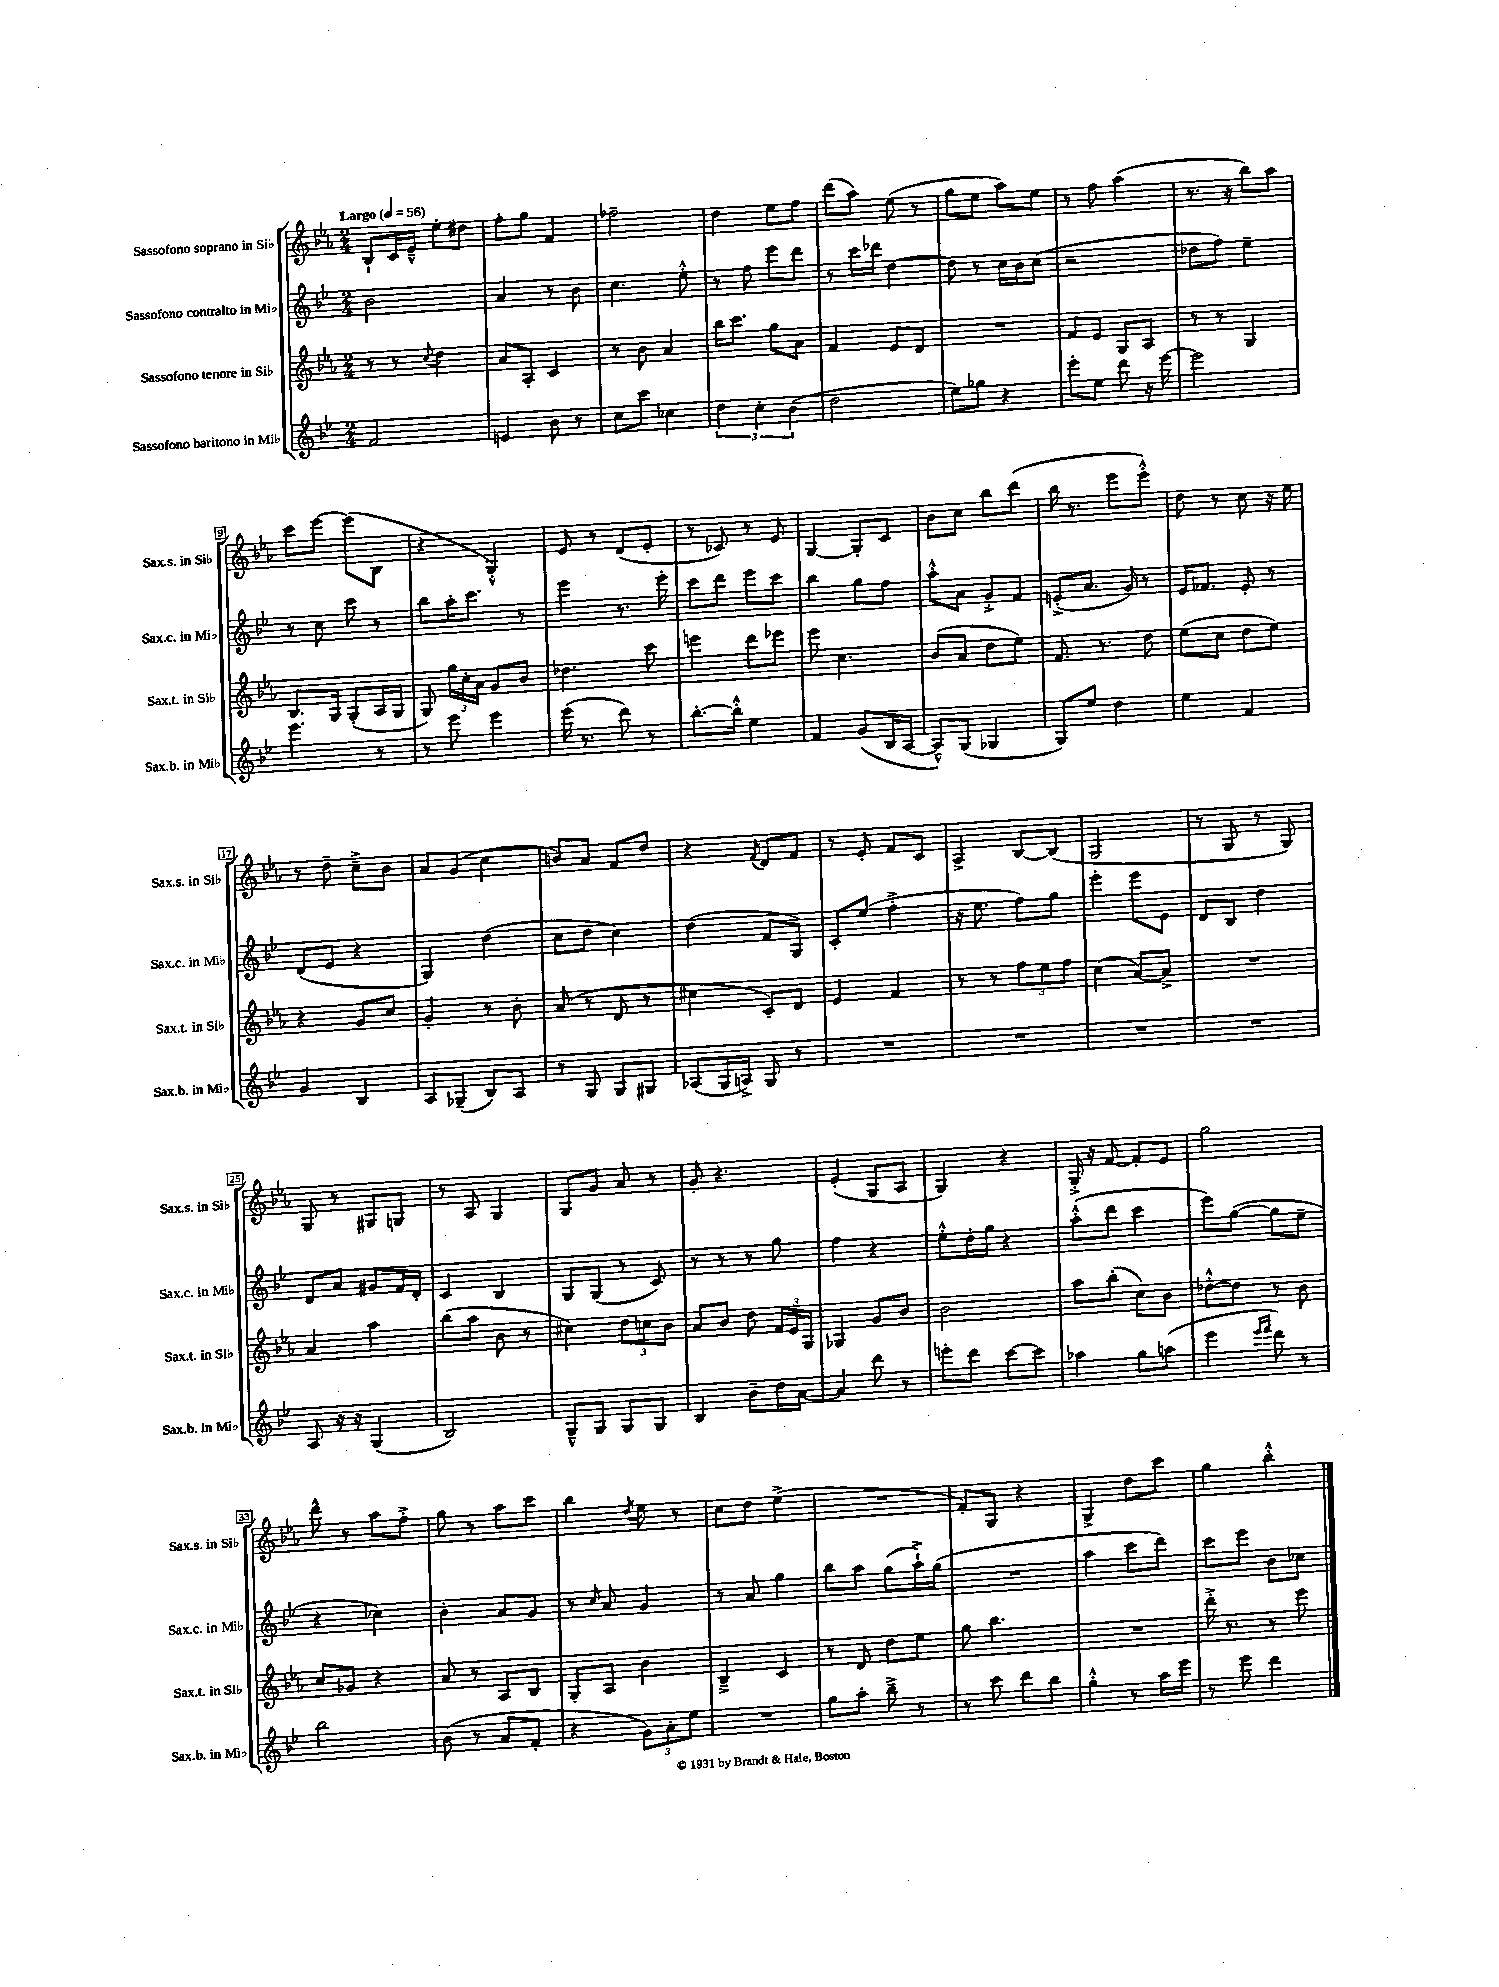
<<
\new StaffGroup <<
\new Staff = "s0" \with { instrumentName = "Sassofono soprano in Sib" shortInstrumentName = "Sax.s. in Sib" } {
    \clef treble \key ees \major \numericTimeSignature \time 2/4 \tempo "Largo" 4 = 56
    \autoBeamOff bes8[-! c'16 ees'16]---^ ees''8[-. dis''8] |
    f''8[-. g''8] f'4 |
    fes''2-- |
    d''4 ees''8[ f''8] |
    d'''8[( aes''8]) ees''8( r8 |
    g''8[ ees''8] aes''8[) ees''8] |
    r8 f''8 aes''4( |
    r8. r16 bes''8[) aes''8] |
    c'''8[ ees'''8]~ ees'''8[( bes8] |
    r4 g4-.-^) |
    ees'8 r8 d'8[( ees'8]-. |
    r8 ces'8) r8 ees'8 |
    g4~ g8[-. c'8] |
    bes'8[ c''8] bes''8[ d'''8]( |
    bes''16 r8. ees'''8[ ees'''8]-.-^) |
    d''8 r8 c''8 r16 ees''16 |
    r8 d''8-- c''8[---> bes'8] |
    aes'8[ g'8]( c''4 |
    b'8[) aes'8] f'8[ d''8] |
    r4 \acciaccatura { f'8 } d'8[ f'8] |
    r8 ees'8-. f'8[ c'8] |
    aes4-> bes8[~ bes8]( |
    g2 |
    r8 g8 r8 g8) |
    g8 r8 gis8[ g8] |
    r8 aes8 g4 |
    g8[ g'8] aes'8 r8 |
    g'8-. r4. |
    ees'4-.( g8[ aes8] |
    g4) r4 |
    g16-.-> r16 f'8~ f'8[-. ees'8] |
    g''2 |
    d'''8-^ r8 aes''8[ f''8]-.-> |
    g''8 r8 aes''8[ c'''8] |
    bes''4 \acciaccatura { d''8 } ees''8 r8 |
    c''8[ d''8] ees''4->( |
    R2 |
    f'8[-.) g8] r4 |
    g4-> d''8[ c'''8] |
    g''4 bes''4-.-^ \bar "|." |
}
\new Staff = "s1" \with { instrumentName = "Sassofono contralto in Mib" shortInstrumentName = "Sax.c. in Mib" } {
    \clef treble \key bes \major \numericTimeSignature \time 2/4
    \autoBeamOff bes'2 |
    a'4 r8 bes'8 |
    c''4. ees''8-.-^ |
    r8 f''8 ees'''8[ d'''8] |
    r8 c'''16[ des'''16] d''4~ |
    d''8 r8 c''16[ bes'16 c''8]( |
    r2 |
    des''8[ f''8]) ees''4-- |
    r8 c''8 c'''8 r8 |
    bes''8[ a''16-. c'''8.] r8 |
    ees'''4 r8. ees'''16-. |
    c'''8[ d'''8] ees'''8[ c'''8] |
    bes''4 g''8[ f''8] |
    a''8[-.-^ a'8] g'8[-.-> f'8] |
    e'8[-.->( a'8.] g'16) r8 |
    ees'16[ fes'8.] ees'8-. r8 |
    d'8[( ees'8] r4 |
    g4) d''4( |
    c''8[ d''8] c''4) |
    d''4( f'8[ g8]) |
    c'8[-. ees''8]( f''4-.-> |
    r16 ees''8. f''8[) g''8] |
    ees'''4-. ees'''8[ ees'8] |
    d'8[ bes8] d''4 |
    d'8[ a'8] gis'8[ f'16 d'16]-. |
    c'4 bes4 |
    g8[ g8]( r8 c'8) |
    r8 r8 r8 g''8 |
    f''4 r4 |
    ees''8[-.-^ d''16-. g''16] r4 |
    a''8[-.-^( d'''8] c'''4 |
    ees'''8[) g''8]~( g''8[ ees''8]-- |
    r4 ces''4) |
    bes'4-. a'8[ g'8] |
    r8 \grace { c''16 } a'8 g'4 |
    r8 a'8 g''4 |
    bes''8[ a''8] g''8[( a''16-!->) g''16]( |
    R2 |
    a''4 c'''8[ d'''8]) |
    c'''8[ ees'''8] bes'8[ ces''8] \bar "|." |
}
\new Staff = "s2" \with { instrumentName = "Sassofono tenore in Sib" shortInstrumentName = "Sax.t. in Sib" } {
    \clef treble \key ees \major \numericTimeSignature \time 2/4
    \autoBeamOff r8 r8 \appoggiatura { c''8 } d''4 |
    aes'8[ aes8]-. c'4 |
    r8 bes'8 aes'4 |
    bes''16[ c'''8.] g''8[ aes'8] |
    f'4 ees'8[ d'8] |
    R2 |
    f'8[ ees'8] g8[ aes8] |
    r8 r8 g4 |
    bes8.[ g16] g8[-.( aes16 g16] |
    g8) \tuplet 3/2 { g''16[ c''16-. aes'16] } g'8[ bes'8] |
    des''4. c'''8 |
    e'''4 d'''8[ ees'''8] |
    ees'''8 c''4. |
    bes'8[( aes'8] d''8[ ees''8]) |
    f'8. r8. d''8 |
    ees''8[( c''8] d''8[ ees''8]) |
    r4 g'8[ c''8] |
    g'4-. r8 bes'8-. |
    aes'8( r8 d'8 r8 |
    cis''4 c'8[-.) d'8] |
    ees'4 f'4 |
    r8 r8 \tuplet 3/2 { f''8[ ees''8 f''8] } |
    c''4( aes'8[~) aes'8]-> |
    R2 |
    aes'4 aes''4 |
    bes''8[( aes''8] bes'8 r8 |
    cis''4) \tuplet 3/2 { d''8[ c''8 bes'8] } |
    aes'8[ bes'8] d''8 \tuplet 3/2 { f'16[ ees'16 g16] } |
    ges4 g'8[ bes'8] |
    bes'2 |
    aes''8[ bes''8]-.( c''8[) bes'8] |
    des''8[~-.-^ des''8] r8 bes'8 |
    c''8[ ges'8] r4 |
    aes'8 r8 aes8[ bes8] |
    g8[-. aes8] bes'4 |
    bes4---> c'4 |
    r8 d'8 d''8[ ees''8] |
    g''8 bes''4. |
    R2 |
    d'''16-.-> r8. r8 ees'''8 \bar "|." |
}
\new Staff = "s3" \with { instrumentName = "Sassofono baritono in Mib" shortInstrumentName = "Sax.b. in Mib" } {
    \clef treble \key bes \major \numericTimeSignature \time 2/4
    \autoBeamOff f'2 |
    e'4 bes'8 r8 |
    c''8[ c'''8] ces''4 |
    \tuplet 3/2 { d''4 c''4-. bes'4( } |
    d''2 |
    ees''8[) ges''8] r4 |
    ees'''8[-. ees''8] d'''8 r16 ees'''16~ |
    ees'''2 |
    ees'''4. r8 |
    r8 ees'''8 ees'''4 |
    ees'''16( r8. d'''8) r8 |
    bes''8.[~-. bes''16]-.-^ ees''4 |
    f'4 g'8[( bes16 a16]~ |
    a8[---^) g8]( ges4 |
    g8[) ees''8] d''4 |
    ees''4 f'4 |
    g'4 bes4 |
    a8[ ges8]--( bes8[) a8] |
    r8 g8 g8[ gis8] |
    aes8[( g16 a16]->) g8 r8 |
    R2 |
    R2 |
    R2 |
    R2 |
    a8 r16 r16 g4( |
    bes2) |
    g8[---^ g8] g8[ g8] |
    bes4 bes'8[-- d''16 a'16]~ |
    a'4 d'''8 r8 |
    e'''8[-. d'''8] c'''8[~ c'''8] |
    aes''4 g''8[ a''8]( |
    ees'''4 \grace { ees'''16[ f'''16] } d'''8) r8 |
    bes''2 |
    bes'8( r8 a'8[ f'8]-. |
    r4 \tuplet 3/2 { g'8[) a'8-. ees''8] } |
    R2 |
    g''8[ a''8]-. bes''8---> r8 |
    r8 c'''8 d'''8[ bes''8] |
    g''4-.-^ r8 a''16[ ees'''16] |
    r8 ees'''8 d'''4 \bar "|." |
}
>>
>>
\layout { \context { \Score \override BarNumber.stencil = #(make-stencil-boxer 0.1 0.3 ly:text-interface::print) } }
